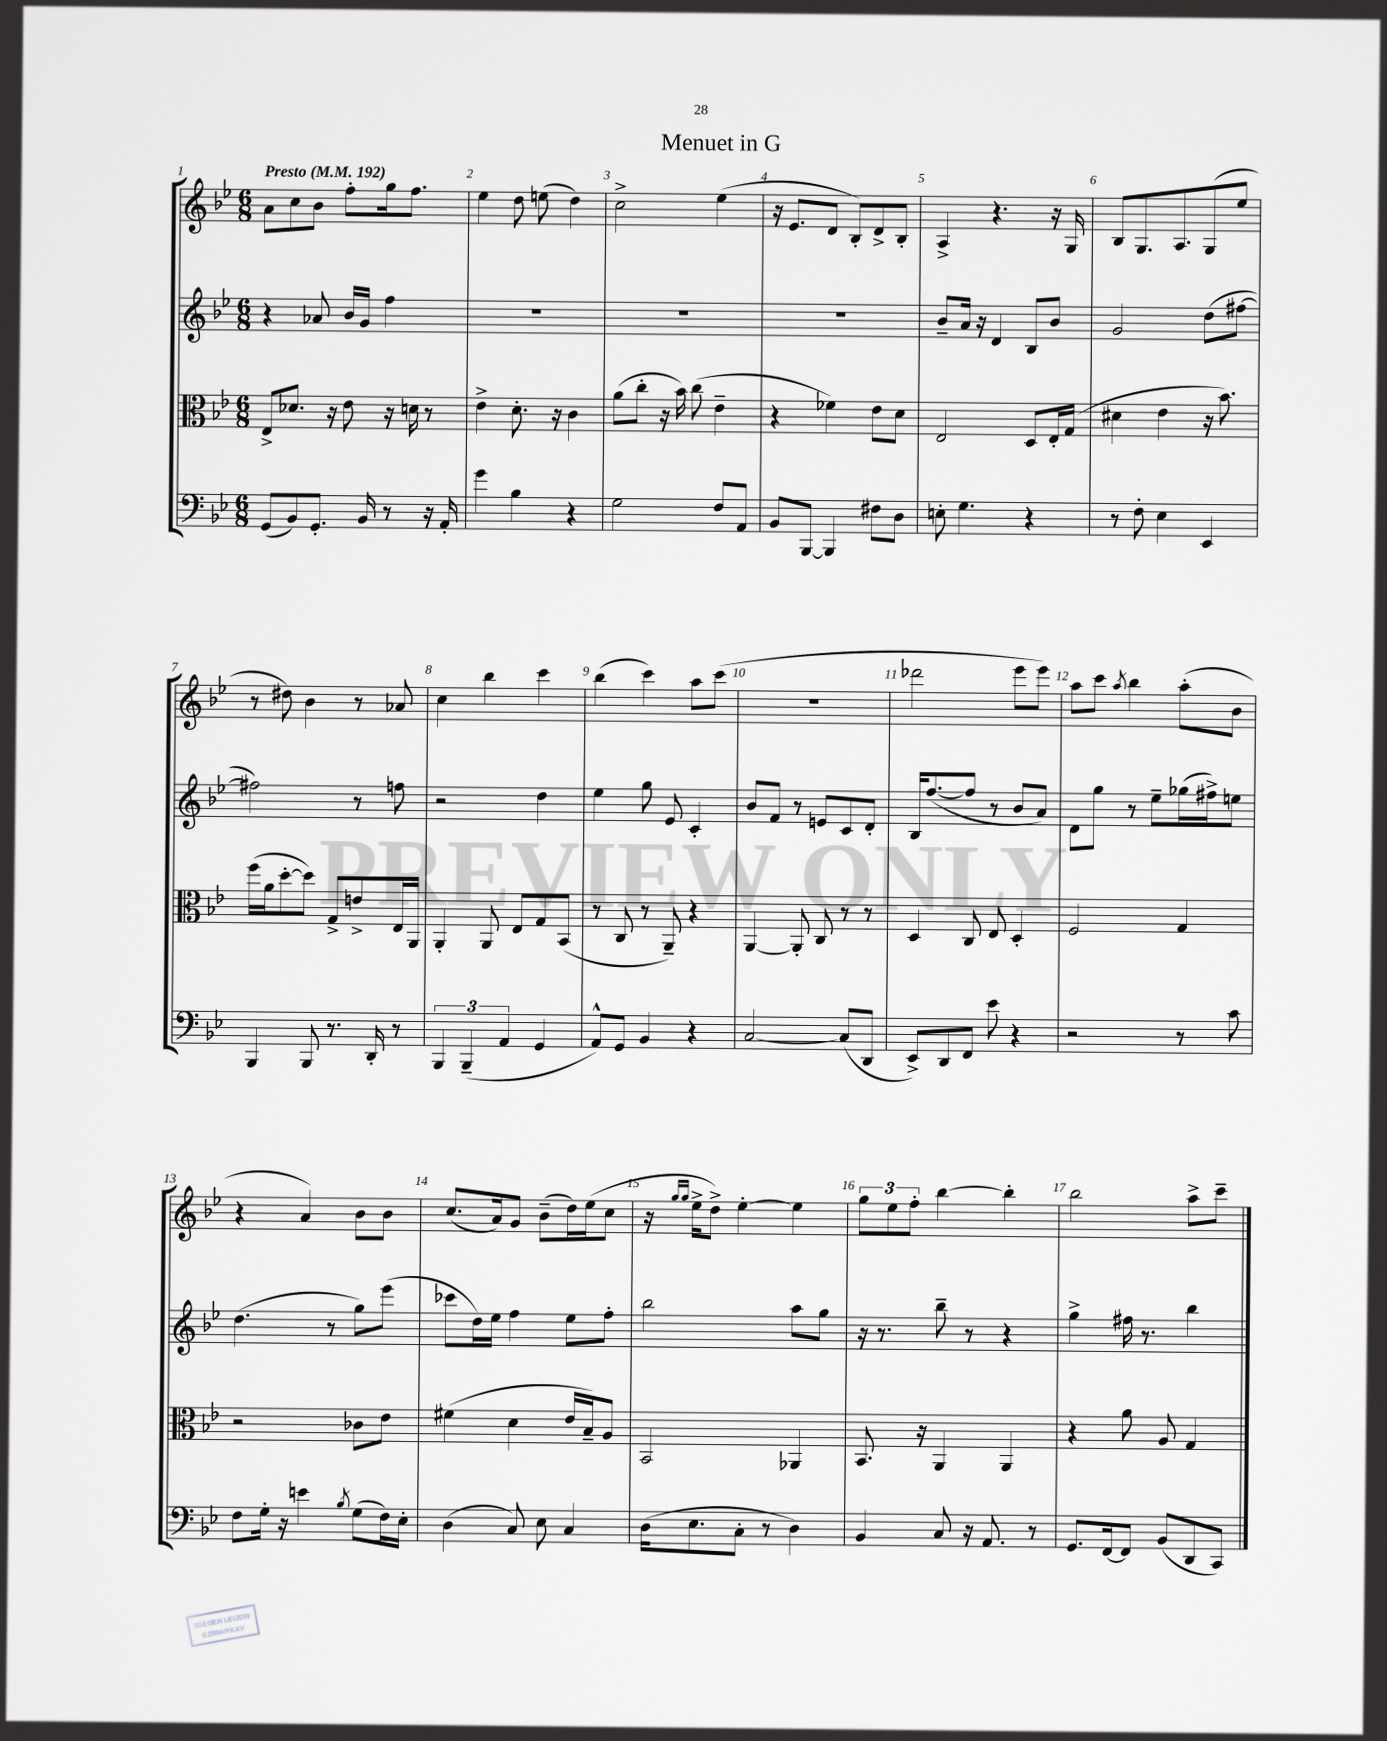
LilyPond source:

\header { title = "Menuet in G" }
<<
\new StaffGroup <<
\new Staff = "s0" {
    \clef treble \key bes \major \numericTimeSignature \time 6/8 \tempo "Presto" 4 = 192
    a'8 c''8 bes'8 f''8-. g''16 f''8. |
    ees''4 d''8 e''8( d''4) |
    c''2-> ees''4( |
    r16 ees'8. d'8 bes8-.) d'8-> bes8-. |
    a4-> r4. r16 g16 |
    bes8 g8. a8. g8( ees''8 |
    r8 dis''8) bes'4 r8 aes'8 |
    c''4 bes''4 c'''4 |
    bes''4( c'''4) a''8 c'''8( |
    R2. |
    des'''2 ees'''8 ees'''8) |
    a''8 c'''8 \acciaccatura { a''8 } bes''4 a''8-.( bes'8 |
    r4 a'4) bes'8 bes'8 |
    c''8.( a'16) g'8 bes'8--( d''16) ees''16( c''8 |
    r16 \grace { g''16 g''16 } ees''16-> d''8->) ees''4~-. ees''4 |
    \tuplet 3/2 { g''8 ees''8 f''8-. } bes''4~ bes''4-. |
    bes''2 a''8-> c'''8-- \bar "|." |
}
\new Staff = "s1" {
    \clef treble \key bes \major \numericTimeSignature \time 6/8
    r4 aes'8 bes'16 g'16 f''4 |
    R2. |
    R2. |
    R2. |
    bes'8-- a'16 r16 d'4 bes8 bes'8 |
    g'2 d''8( fis''8~ |
    fis''2) r8 f''8 |
    r2 d''4 |
    ees''4 g''8 ees'8 c'4-. |
    bes'8 f'8 r8 e'8 c'8 d'8-. |
    bes16 f''8.~( f''8 r8 bes'8 a'8) |
    d'8 g''8 r8 ees''8-- ges''16( fis''16->) e''8 |
    d''4.( r8 g''8) ees'''8( |
    ces'''8 d''16) ees''16 f''4 ees''8 f''8-. |
    bes''2 a''8 g''8 |
    r16 r8. bes''8-- r8 r4 |
    g''4-> fis''16 r8. bes''4 \bar "|." |
}
\new Staff = "s2" {
    \clef alto \key bes \major \numericTimeSignature \time 6/8
    ees8-> des'8. r16 ees'8 r16 d'16 r8 |
    ees'4-> d'8.-. r16 c'4 |
    a'8( c''8-. r16 bes'16) c''8( ees'4-- |
    r4 fes'4) ees'8 d'8 |
    ees2 d8 ees16-. g16( |
    dis'4 ees'4 r16 bes'8.) |
    f''16( a'16 d''8~-. d''8) g8-> e'8-> ees16 a,16 |
    a,4-. a,8 ees8 g8 bes,8( |
    r8 c8 r8 a,8--) r4 |
    a,4~ a,8-. c8 r8 r8 |
    d4 c8 ees8 d4-. |
    f2 g4 |
    r2 ces'8 ees'8 |
    fis'4( d'4 ees'16 bes16--) a8 |
    bes,2 aes,4 |
    bes,8. r16 a,4 a,4 |
    r4 a'8 a8 g4 \bar "|." |
}
\new Staff = "s3" {
    \clef bass \key bes \major \numericTimeSignature \time 6/8
    g,8( bes,8) g,8.-. bes,16 r8 r16 a,16-. |
    g'4 bes4 r4 |
    g2 f8 a,8 |
    bes,8 bes,,8~ bes,,4 fis8 d8 |
    e8-. g4. r4 |
    r8 f8-. ees4 ees,4 |
    bes,,4 bes,,8 r8. d,16-. r8 |
    \tuplet 3/2 { bes,,4 bes,,4--( a,4 } g,4 |
    a,8-^) g,8 bes,4 r4 |
    c2~ c8( d,8 |
    ees,8->) d,8 f,8 ees'8 r4 |
    r2 r8 c'8 |
    f8 g16-. r16 e'4 \acciaccatura { bes8 } g8( f16) ees16-. |
    d4( c8) ees8 c4 |
    d16( ees8. c8-. r8 d4) |
    bes,4 c8 r16 a,8. r8 |
    g,8. f,16~ f,8 bes,8( d,8 c,8) \bar "|." |
}
>>
>>
\layout { \context { \Score \override BarNumber.break-visibility = ##(#f #t #t) barNumberVisibility = #all-bar-numbers-visible } }
